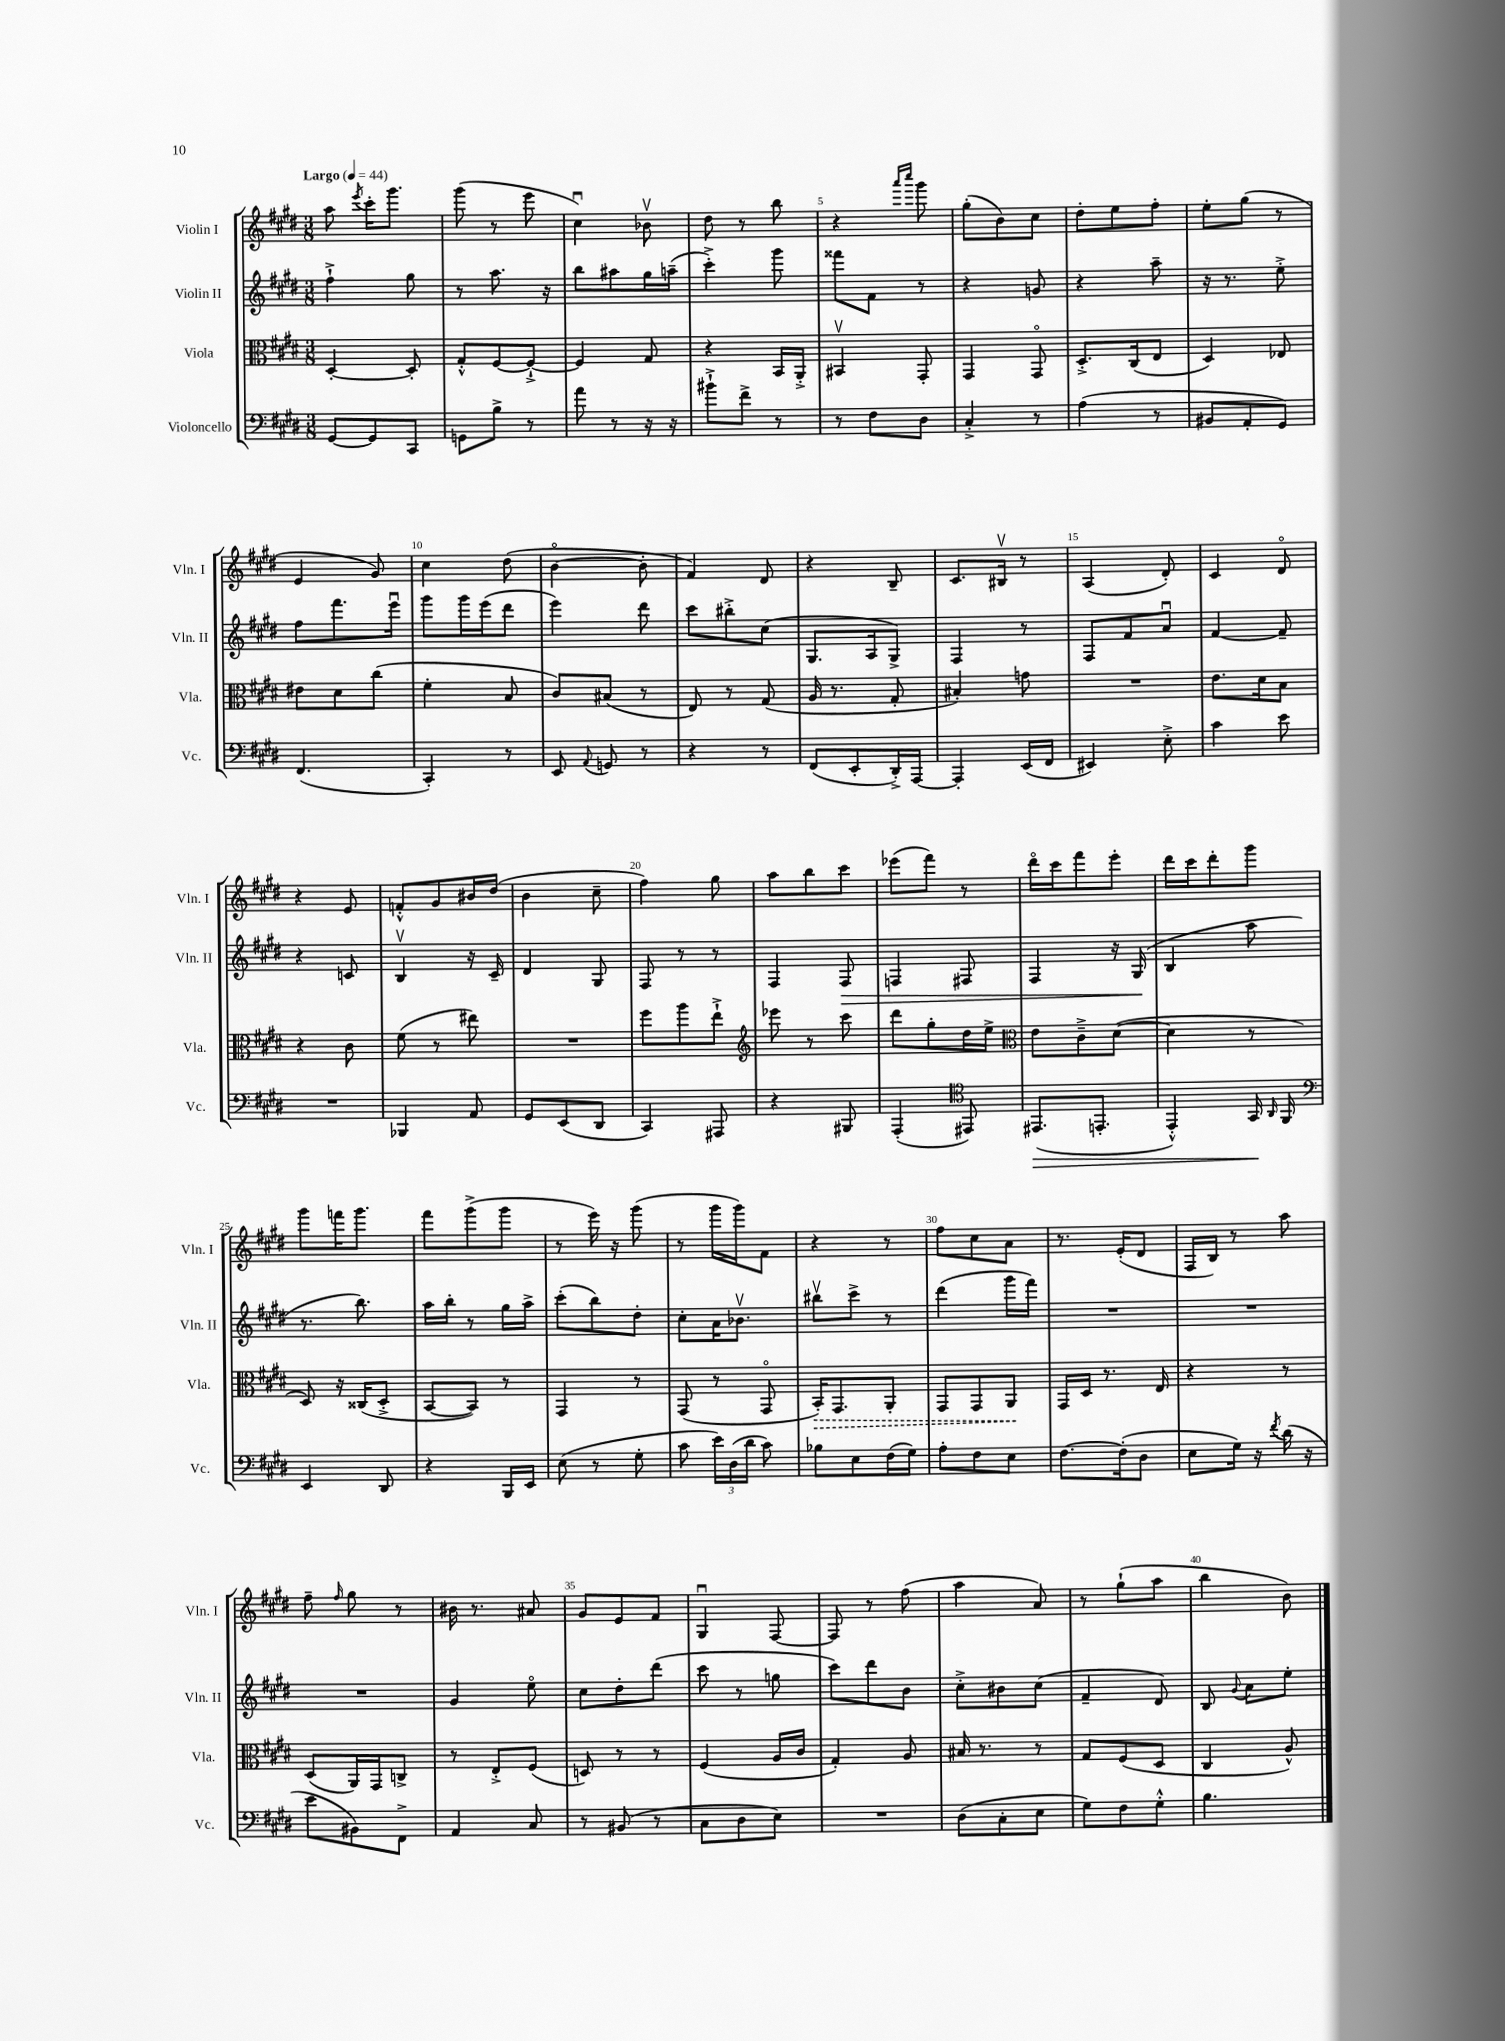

**kern	**kern	**kern	**kern
*staff4	*staff3	*staff2	*staff1
*clefF4	*clefC3	*clefG2	*clefG2
*k[f#c#g#d#]	*k[f#c#g#d#]	*k[f#c#g#d#]	*k[f#c#g#d#]
*M3/8	*M3/8	*M3/8	*M3/8
*MM44	*MM44	*MM44	*MM44
[8GG#	[4D#'	4ff#`^	8aa
.	.	.	8qeee
8GG#]	.	.	16ccc#'
.	.	.	8.ggg#
8CC#	8D#']	8gg#	.
=	=	=	=
8GG	8G#'^^	8r	(8ggg#
8B^	[8F#	8.aa	8r
8r	8F#`^_	.	8eee
.	.	16r	.
=	=	=	=
8a	4F#]	8bb	4cc#u)
8r	.	8aa#	.
16r	8G#	16gg#	8b-v
16r	.	(16aa~	.
=	=	=	=
8b#`^	4r	4ccc#'^)	8dd#
8f#^	.	.	8r
8r	16BB	8ggg#	8bb
.	16AA'^	.	.
=	=	=	=
8r	4BB#v	8fff##	4r
8F#	.	8f#	.
.	.	.	16qqaaa
.	.	.	16qqcccc#
8D#	8GG#'	8r	8ggg#
=	=	=	=
4C#'^	4GG#	4r	(8gg#'
.	.	.	8b)
8r	8GG#o	8g	8cc#
=	=	=	=
(4A	8.D#'^	4r	8dd#'
.	.	.	8ee
.	(16C#	.	.
8r	8E	8aa~	8ff#'
=	=	=	=
8BB#	4D#)	16r	8ee'
.	.	8.r	.
8AA'	.	.	(8gg#
8GG#)	8E-	8ee'^	8r
=	=	=	=
(4.FF#	8e#	8ff#	4e
.	8d#	8.fff#	.
.	(8cc#	.	8g#)
.	.	16eeeu	.
=	=	=	=
4CC#')	4f#'	8ggg#	4cc#
.	.	16ggg#	.
.	.	(16eee	.
8r	8B	8ddd#	(8dd#
=	=	=	=
8EE	8c#)	4eee)	[4bo
8qqAA	.	.	.
8GG	(8B#	.	.
8r	8r	8ddd#	8b']
=	=	=	=
4r	8E)	8ccc#	4f#)
.	8r	8bb#'^	.
8r	(8G#	(8cc#	8d#
=	=	=	=
(8FF#	16A	8.G#	4r
.	8.r	.	.
8EE'	.	.	.
.	.	16A	.
16DD#'^)	8G#'	8G#^)	8B~
[16AAA	.	.	.
=	=	=	=
4AAA']	4B#')	4F#	8.c#
.	.	.	16B#v
(16EE	8g	8r	8r
16FF#	.	.	.
=	=	=	=
4EE#)	4.r	8F#	(4A
.	.	8f#	.
8E'^	.	8au	8d#')
=	=	=	=
4c#	8.e	[4f#	4c#
.	16d#	.	.
8e	8B	8f#~]	8d#o
=	=	=	=
4.r	4r	4r	4r
.	8c#	8c	8e
=	=	=	=
4BBB-	(8f#	4Bv	8f'^^
.	8r	.	8g#
8AA	8ee#)	16r	16b#
.	.	16c#~	(16dd#
=	=	=	=
8GG#	4.r	4d#	4b
(8EE	.	.	.
8DD#	.	8G#	8cc#~
=	=	=	=
4CC#)	8ff#	8F#	4ff#)
.	8aa	8r	.
8AAA#	8ee`^	8r	8gg#
=	=	=	=
*	*clefG2	*	*
4r	8eee-	4F#	8aa
.	8r	.	8bb
8BBB#	8ccc#	8F#	8ccc#
=	=	=	=
(4AAA'	8ddd#	4F	(8eee-
.	8gg#'	.	8fff#)
*clefC4	*	*	*
8EE#)	16dd#	8F#	8r
.	16ee^	.	.
=	=	=	=
*	*clefC3	*	*
(8.EE#	8e	4F#	16ddd#o
.	.	.	16ccc#
.	8c#~^	.	8fff#
8.EE'	.	.	.
.	([8d#	16r	8eee'
.	.	(16G#	.
=	=	=	=
4EE'^^)	4d#]	4B	16ddd#
.	.	.	16ccc#
.	.	.	8ddd#'
16GG#	8r	8aa	8ggg#
16qqAA	.	.	.
16FF#	.	.	.
=	=	=	=
*clefF4	*	*	*
4EE	8D#)	8.r	8ggg#
.	16r	.	16fff
.	(16C##	8.bb)	8.ggg#
8DD#	8D#'^	.	.
=	=	=	=
4r	[8BB	16aa	8fff#
.	.	16bb'	.
.	8BB])	8r	(8ggg#^
16BBB	8r	16gg#	8ggg#
16EE	.	16aa^	.
=	=	=	=
(8E	4GG#	(8ccc#'	8r
8r	.	8bb)	16eee)
.	.	.	16r
8G#'	8r	8dd#'	(8ggg#
=	=	=	=
8c#	(8GG#	8cc#'	8r
24e)	8r	16a	16ggg#
(24D#	.	.	.
.	.	8.b-v	16ggg#)
24d#	.	.	.
8c#)	8GG#o	.	8f#
=	=	=	=
8B-	16BB')	8bb#v	4r
.	8.GG#	.	.
8E	.	8ccc#^	.
(16F#	8AA'	8r	8r
16G#)	.	.	.
=	=	=	=
8A'	8GG#	(4ddd#	8ff#
8F#	8GG#	.	8cc#
8E	8AA	16ggg#	8a
.	.	16fff#)	.
=	=	=	=
[8.F#	16GG#	4.r	8.r
.	16D#	.	.
.	8.r	.	.
(16F#']	.	.	(16e'
8D#	.	.	8d#
.	16E	.	.
=	=	=	=
8E	4r	4.r	16F#
.	.	.	16B)
16G#)	.	.	8r
16r	.	.	.
8qf#	.	.	.
(16d#	8r	.	8aa
16r	.	.	.
=	=	=	=
8e	(8D#	4.r	8ff#~
.	.	.	16qqff#
8BB#)	16AA)	.	8gg#
.	16GG#	.	.
8FF#^	8C^	.	8r
=	=	=	=
4AA	8r	4g#	16b#
.	.	.	8.r
.	8E'^	.	.
8C#	(8F#	8eeo	8a#
=	=	=	=
8r	8D)	8cc#	8g#
(8BB#	8r	8dd#'	8e
8r	8r	(8ddd#	8f#
=	=	=	=
8C#	(4F#	8ccc#	4G#u
8D#	.	8r	.
8E)	16A	8gg	[8F#
.	16c#	.	.
=	=	=	=
4.r	4G#')	8ccc#)	8F#]
.	.	8ddd#	8r
.	8A	8b	(8ff#
=	=	=	=
(8D#	16B#	8cc#'^	4aa
.	8.r	.	.
8C#'	.	8b#	.
8E	8r	(8cc#	8a)
=	=	=	=
8G#)	8G#	4f#~	8r
8F#	(8F#	.	(8gg#`
8G#'^^	8D#	8d#)	8aa
=	=	=	=
4.B	4C#	8B	4bb
.	.	8qqg#	.
.	.	8a	.
.	8A^^)	8ee'	8b)
==	==	==	==
*-	*-	*-	*-
